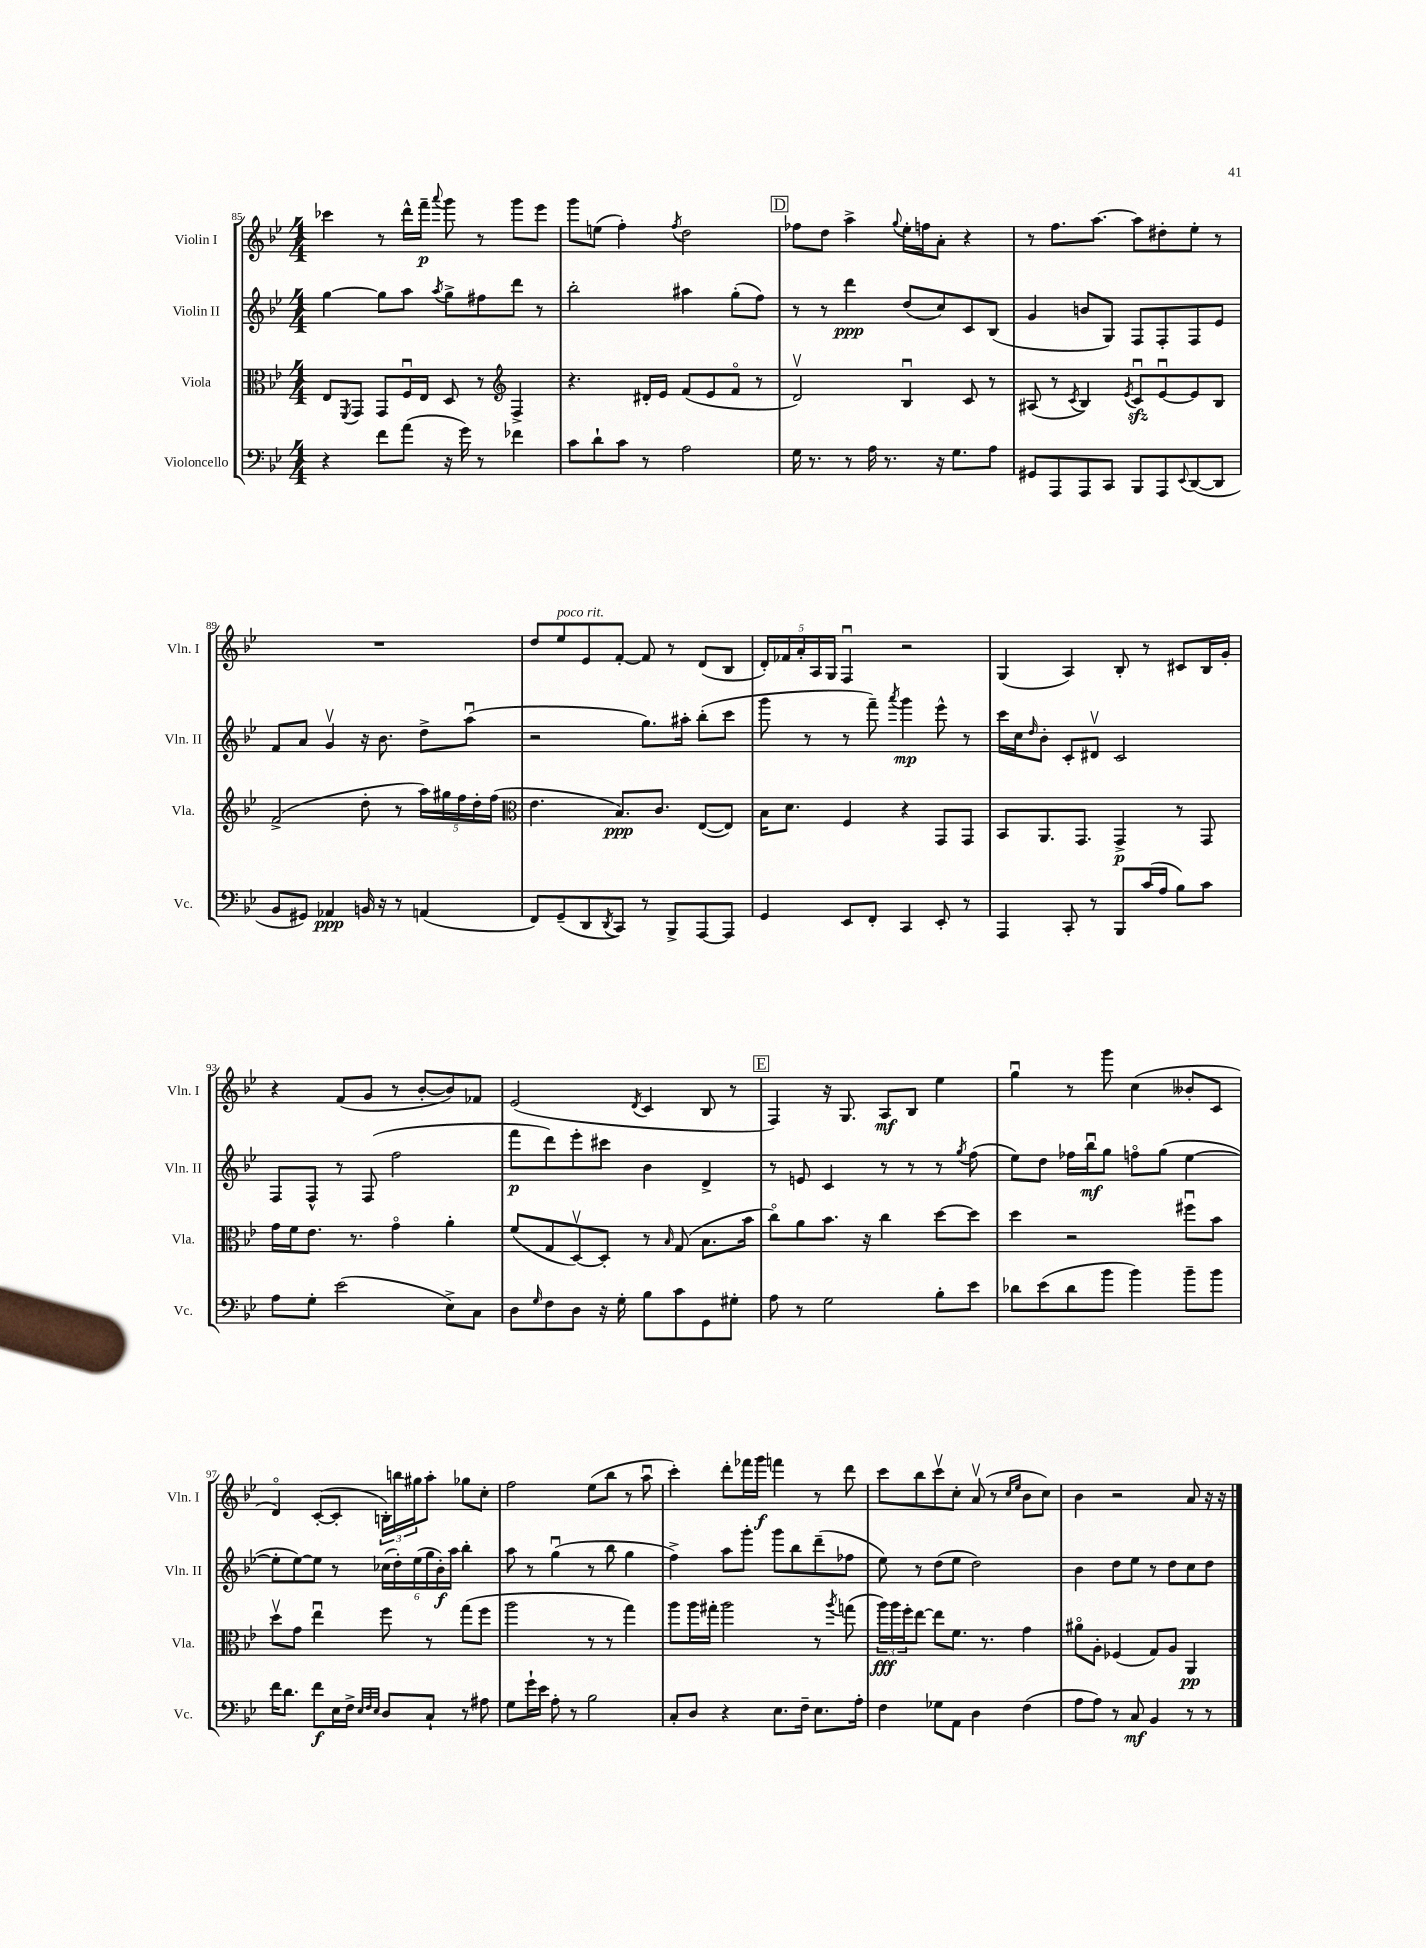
<<
\new StaffGroup <<
\new Staff = "s0" \with { instrumentName = "Violin I" shortInstrumentName = "Vln. I" } {
    \clef treble \key bes \major \numericTimeSignature \time 4/4
    ces'''4 r8 d'''16-^ f'''16--\p \appoggiatura { a'''8 } g'''8 r8 g'''8 ees'''8 |
    g'''8 e''8( f''4-.) \acciaccatura { f''8 } d''2 |
    \mark \markup { \box "D" } fes''8 d''8 a''4-> \appoggiatura { g''8 } ees''16-. f''16 a'8-. r4 |
    r8 f''8. a''8.~ a''8 dis''8-. ees''8-. r8 |
    R1 |
    d''8 ees''8^\markup { \italic "poco rit." } ees'8 f'8~-. f'8 r8 d'8( bes8 |
    \tuplet 5/4 { d'16-.) fes'16 a'16-. a16 g16 } f4\downbow r2 |
    g4( a4) bes8-. r8 cis'8 bes16 g'16-. |
    r4 f'8( g'8 r8 bes'8~-. bes'8) fes'8 |
    ees'2( \acciaccatura { d'8 } c'4 bes8 r8 |
    \mark \markup { \box "E" } f4) r16 g8. a8\mf bes8 ees''4 |
    g''4\downbow r8 g'''8 c''4( beses'8-. c'8 |
    d'4\flageolet) c'8~-.( c'8-. \tuplet 3/2 { b16-.) b''16 gis''16 } a''8-. ges''8 c''8-. |
    f''2 ees''8( bes''8 r8 a''8\downbow |
    c'''4-.) d'''8-. fes'''16 g'''16\f f'''4 r8 d'''8 |
    c'''8 bes''8 c'''8\upbow c''8-. a'8\upbow( r8 \grace { c''16 ees''16 } bes'8 c''8) |
    bes'4 r2 a'8 r16 r16 \bar "|." |
}
\new Staff = "s1" \with { instrumentName = "Violin II" shortInstrumentName = "Vln. II" } {
    \clef treble \key bes \major \numericTimeSignature \time 4/4
    g''4~ g''8 a''8 \acciaccatura { a''8 } g''8-> fis''8 d'''8 r8 |
    bes''2-. ais''4 g''8-.( f''8) |
    \mark \markup { \box "D" } r8 r8 d'''4\ppp d''8( c''8) c'8 bes8( |
    g'4 b'8 g8) f8 f8-. f8 ees'8 |
    f'8 a'8 g'4\upbow r16 bes'8. d''8-> a''8\downbow( |
    r2 g''8.) ais''16-. bes''8-.( c'''8 |
    g'''8 r8 r8 f'''8--) \acciaccatura { a'''8 } g'''4\mp ees'''8-^ r8 |
    c'''16 c''16 \grace { d''16 } bes'8-. c'8-. dis'8\upbow c'2 |
    f8 f8-^ r8 f8( f''2 |
    f'''8\p d'''8) ees'''8-. cis'''8 bes'4 d'4-> |
    \mark \markup { \box "E" } r8 e'8 c'4 r8 r8 r8 \acciaccatura { g''8 } f''8( |
    ees''8) d''8 fes''16 bes''16\downbow\mf g''8 f''8\flageolet g''8( ees''4~ |
    ees''8-. ees''8~) ees''8 r8 \tuplet 6/4 { ces''16( d''16-.) ees''16( g''16 bes'16-.\f) a''16 } bes''4-. |
    a''8 r8 g''4\downbow( r8 bes''8 g''4 |
    f''4->) a''8 g'''8-. g'''8 bes''8 d'''8--( fes''8 |
    ees''8) r8 d''8( ees''8 d''2) |
    bes'4 d''8 ees''8 r8 d''8 c''8 d''8 \bar "|." |
}
\new Staff = "s2" \with { instrumentName = "Viola" shortInstrumentName = "Vla." } {
    \clef alto \key bes \major \numericTimeSignature \time 4/4
    ees8 \acciaccatura { f,8 } g,8 g,8 f16\downbow ees16 d8 r8 \clef treble f4-> |
    r4. dis'16-. ees'16 f'8( ees'8 f'8\flageolet r8 |
    \mark \markup { \box "D" } d'2\upbow) bes4\downbow c'8 r8 |
    ais8( r8 \acciaccatura { c'8 } bes4) \acciaccatura { ees'8 } c'8\downbow\sfz ees'8~\downbow ees'8 bes8 |
    f'2->( d''8-. r8 \tuplet 5/4 { a''16) gis''16 f''16 d''16-. f''16( } |
    \clef alto ees'4. bes8.\ppp) c'8. ees8~( ees8) |
    bes16 d'8. f4 r4 g,8 g,8 |
    bes,8 a,8. g,8. g,4->\p r8 g,8 |
    g'16 f'16 ees'8. r8. g'4\flageolet a'4-. |
    f'8( g8 d8~\upbow) d8-. r8 \grace { bes16 } g8( bes8. bes'16 |
    \mark \markup { \box "E" } c''8\flageolet) a'8 bes'8. r16 c''4 d''8~ d''8 |
    d''4 r2 fis''8\downbow bes'8 |
    d''8\upbow g'8 ees''4\downbow f''8 r8 g''8( f''8 |
    a''2 r8 r8 g''4) |
    a''8 a''16 gis''16-. a''2 r8 \acciaccatura { a''8 } g''8( |
    \tuplet 3/2 { a''16\fff) a''16 f''16-. } ees''8~ ees''8 f'8. r8. g'4 |
    ais'8\flageolet a8-. fes4( g8) a8 a,4\pp \bar "|." |
}
\new Staff = "s3" \with { instrumentName = "Violoncello" shortInstrumentName = "Vc." } {
    \clef bass \key bes \major \numericTimeSignature \time 4/4
    r4 f'8 a'8( r16 g'16) r8 fes'4 |
    c'8 d'8-! c'8 r8 a2 |
    \mark \markup { \box "D" } g16 r8. r8 a16 r8. r16 g8. a8 |
    gis,8 a,,8 a,,8 c,8 bes,,8 a,,8 \appoggiatura { ees,8 } d,8~( d,8 |
    bes,8 gis,8) aes,4\ppp b,16 r16 r8 a,4( |
    f,8) g,8--( d,8 \acciaccatura { d,8 } c,8) r8 bes,,8-> a,,8~ a,,8 |
    g,4 ees,8 f,8-. c,4 ees,8-. r8 |
    a,,4 c,8-. r8 bes,,8 c'16( a16 bes8) c'8 |
    a8 g8-. ees'2( ees8->) c8 |
    d8 \grace { g16 } f8 d8 r16 g16-. bes8 c'8 g,8 gis8-. |
    \mark \markup { \box "E" } a8 r8 g2 bes8-. ees'8 |
    des'8 ees'8( des'8 bes'8 bes'4) bes'8-- bes'8 |
    f'16 d'8. f'8\f ees16 f16-> \grace { ees32 f32 ees32 } d8 c8-! r8 ais8 |
    g8 g'16-! ees'16 a8-. r8 bes2 |
    c8-. d8 r4 ees8. f16-- ees8. a16-. |
    f4 ges8 a,8 d4 f4( |
    a8 a8) r8 c8\mf bes,4 r8 r8 \bar "|." |
}
>>
>>
\layout { \context { \Score currentBarNumber = #85 } }
